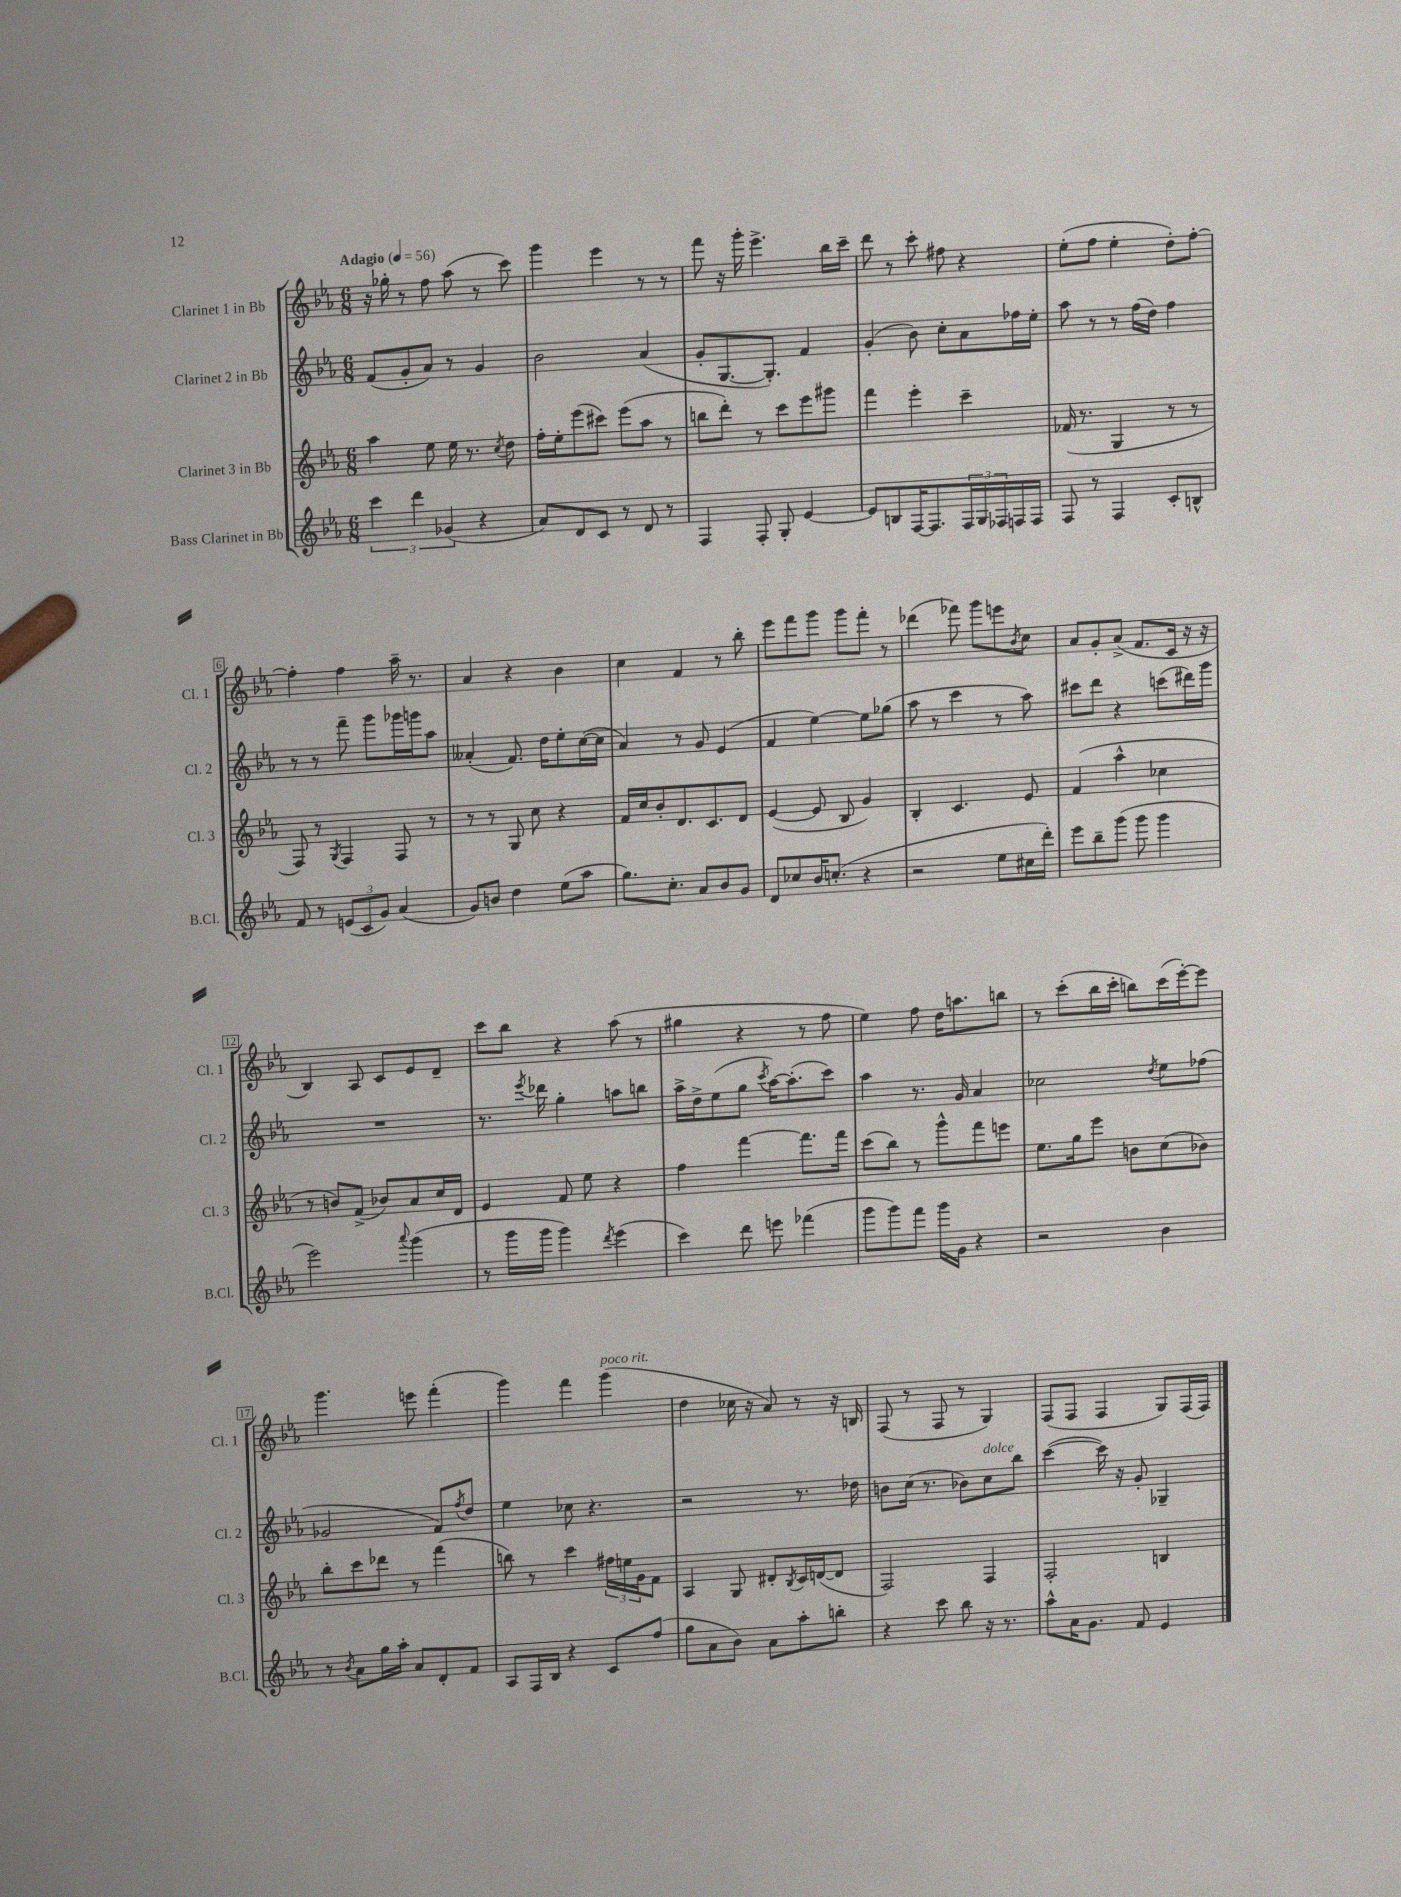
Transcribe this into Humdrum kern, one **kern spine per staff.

**kern	**kern	**kern	**kern
*staff4	*staff3	*staff2	*staff1
*clefG2	*clefG2	*clefG2	*clefG2
*k[b-e-a-]	*k[b-e-a-]	*k[b-e-a-]	*k[b-e-a-]
*M6/8	*M6/8	*M6/8	*M6/8
*MM56	*MM56	*MM56	*MM56
6ccc	4aa-	(8f	16r
.	.	.	16gg-'
.	.	8g'	8r
6ddd	.	.	.
.	8ee-	8a-)	8ff
(6g-	.	.	.
.	16ee-	8r	(8aa-
.	8.r	.	.
4r	.	4g	8r
.	8qcc	.	.
.	8dd	.	8ccc)
=	=	=	=
8a-)	16ff'	2b-	4ggg
.	16ee-'	.	.
8d	(8eee-	.	.
8c	8ccc#)	.	4eee-
8r	(8eee-	.	.
8d	8aa-	(4a-	8r
8r	8r	.	8r
=	=	=	=
4F	8bb	8g'	8fff
.	8ddd')	[8.G	16r
.	.	.	16ggg'
8F'	8r	.	4.eee-^
.	.	8.G'])	.
8G'	8ccc	.	.
[4e-	8eee-	4f	.
.	8ggg#	.	16bb-
.	.	.	16ccc~
=	=	=	=
8e-]	4fff	(4g'	8ddd
8B	.	.	8r
[16F	4eee-'	8b-)	8ccc'
8.F]	.	.	.
.	.	8cc'	8ff#
24F	4ccc~	8a-	4r
24G	.	.	.
24F-	.	.	.
16F	.	16ff-	.
16F	.	16ee-'	.
=	=	=	=
8F	(16f-	8aa-	(8ee-'
.	8.r	.	.
8r	.	8r	8ff
4F	4G	8r	4ee-'
.	.	(16ff	.
.	.	16dd)	.
8c'	8r	4ff	8dd')
8B^^	8r	.	[8ff'
=	=	=	=
8f	8F)	8r	4ff']
8r	8r	8r	.
.	8qG	.	.
(12e	4F	8fff~	4ff
12c	.	.	.
.	.	8ggg	.
12g)	.	.	.
(4a-	8F	16ggg-	16aa-~
.	.	16ggg	8.r
.	8r	8aa-	.
=	=	=	=
8g)	8r	(4a--'	4a-
8b	8r	.	.
4dd	8G	8.f)	4r
.	8cc	.	.
.	.	16dd	.
(8ee-	4r	8ee-'	4b-
8aa-	.	([16cc	.
.	.	16cc]	.
=	=	=	=
8.gg)	16f	4a-)	4cc
.	16cc	.	.
.	8b-'	.	.
8.cc'	.	.	.
.	8.d	8r	4f
8a-	.	8g	.
.	8.c	.	.
8b-	.	(4e-	8r
8g	8d	.	8bb-'
=	=	=	=
8d	([4e-	4f	8eee-
8cc-	.	.	8fff
16b-	8e-]	[4ee-)	8ggg
(8.cc'	.	.	.
.	8B-	.	8ggg
4r	4g)	8ee-]	8fff'
.	.	(8gg-	8r
=	=	=	=
2r	4B-'	8aa-	(4ddd-
.	.	8r	.
.	4.c	4ccc	8fff-)
.	.	.	8ggg
8ee-	.	8r	8eee
.	.	.	8qb-
16cc#	8e-	8aa-)	8cc
16ddd')	.	.	.
=	=	=	=
8eee-	(4f	8ccc#	8a-
8bb-~	.	8ddd	8g'
(8ggg	4aa-^^	4r	(8a-^
8ggg	.	.	8.f
4ggg	4cc-	(8ccc	.
.	.	.	16c
.	.	16ddd#)	16r
.	.	16ggg	16r
=	=	=	=
2eee-)	8r	2.r	4B-)
.	8b)	.	.
.	(8f^	.	8A-
.	8b-)	.	8c
8qqaaa-	.	.	.
(4ggg	8a-	.	8e-
.	16cc	.	8d~
.	16d	.	.
=	=	=	=
8r	4e-	8.r	8ccc
16ggg	.	.	8bb-
.	.	8qeee-	.
16ggg	.	16ddd-	.
4ggg)	8f	4gg'	4r
.	8ee-	.	.
8qddd	.	.	.
(4eee-	4r	8aa	(8aa-
.	.	8bb	8r
=	=	=	=
4ccc)	4ff	16aa-^	4gg#
.	.	16dd^	.
.	.	(8ee-	.
8ddd	[4fff	8gg	4r
.	.	8qccc	.
8eee	.	[16aa-)	.
.	.	(8.aa-']	.
(4fff-	8.fff]	.	8r
.	.	8ccc)	8ff
.	16fff	.	.
=	=	=	=
8ggg	(8ccc	4aa-	4ee-)
8ggg)	8bb-)	.	.
8fff	8r	8.r	8ff
16ggg	8ggg^^	.	16dd
16g	.	16g	8.aa
4r	8fff	4a-	.
.	8eee	.	8bb
=	=	=	=
2r	8.ee-	2cc-	8r
.	.	.	(8ccc'
.	16gg	.	.
.	8eee-	.	16bb-
.	.	.	16ccc'
.	8b	.	8bb)
.	.	8qdd	.
4b-	(8cc	8ee-	(16ccc
.	.	.	[16eee-')
.	8b-)	(8ff-	8eee-]
=	=	=	=
8r	8bb-'	2g-	4.ggg
8qb-	.	.	.
8a-	8ccc	.	.
16gg	8ddd-	.	.
16aa-'	.	.	.
8a-	8r	.	8eee
8d'	(4fff	8f)	(4fff'
.	.	8qff	.
8f	.	8dd	.
=	=	=	=
8A-	8bb)	4ee-	4ggg)
16F	8r	.	.
16B-	.	.	.
4r	4ccc	8cc-	4fff
.	.	4.r	.
8c	24ff#	.	(4ggg
.	24ee	.	.
.	24g	.	.
(8ff	8f	.	.
=	=	=	=
8gg	4A-	2r	4dd
8a-	.	.	.
8b-)	8G	.	16cc-
.	.	.	16r
8a-	8d#'	.	8a-)
.	8qB-	.	.
8aa-'	16c	8.r	8r
.	([16d	.	.
8bb'	8d]	.	16r
.	.	16dd-	16B
=	=	=	=
4r	2F)	8b	(8F
.	.	(16cc	8r
.	.	8.r	.
8ccc	.	.	8F
8bb-	.	8b-)	8r
16r	4F	8cc	4G)
8.r	.	.	.
.	.	8bb-	.
=	=	=	=
8aa-^^	2F'	([4ccc	(8F
16a-	.	.	8F
8.g	.	.	.
.	.	16ccc])	4F
.	.	16r	.
8f	.	8g'	.
4e-	4B	4G-~	8G)
.	.	.	(16F
.	.	.	16F)
==	==	==	==
*-	*-	*-	*-
